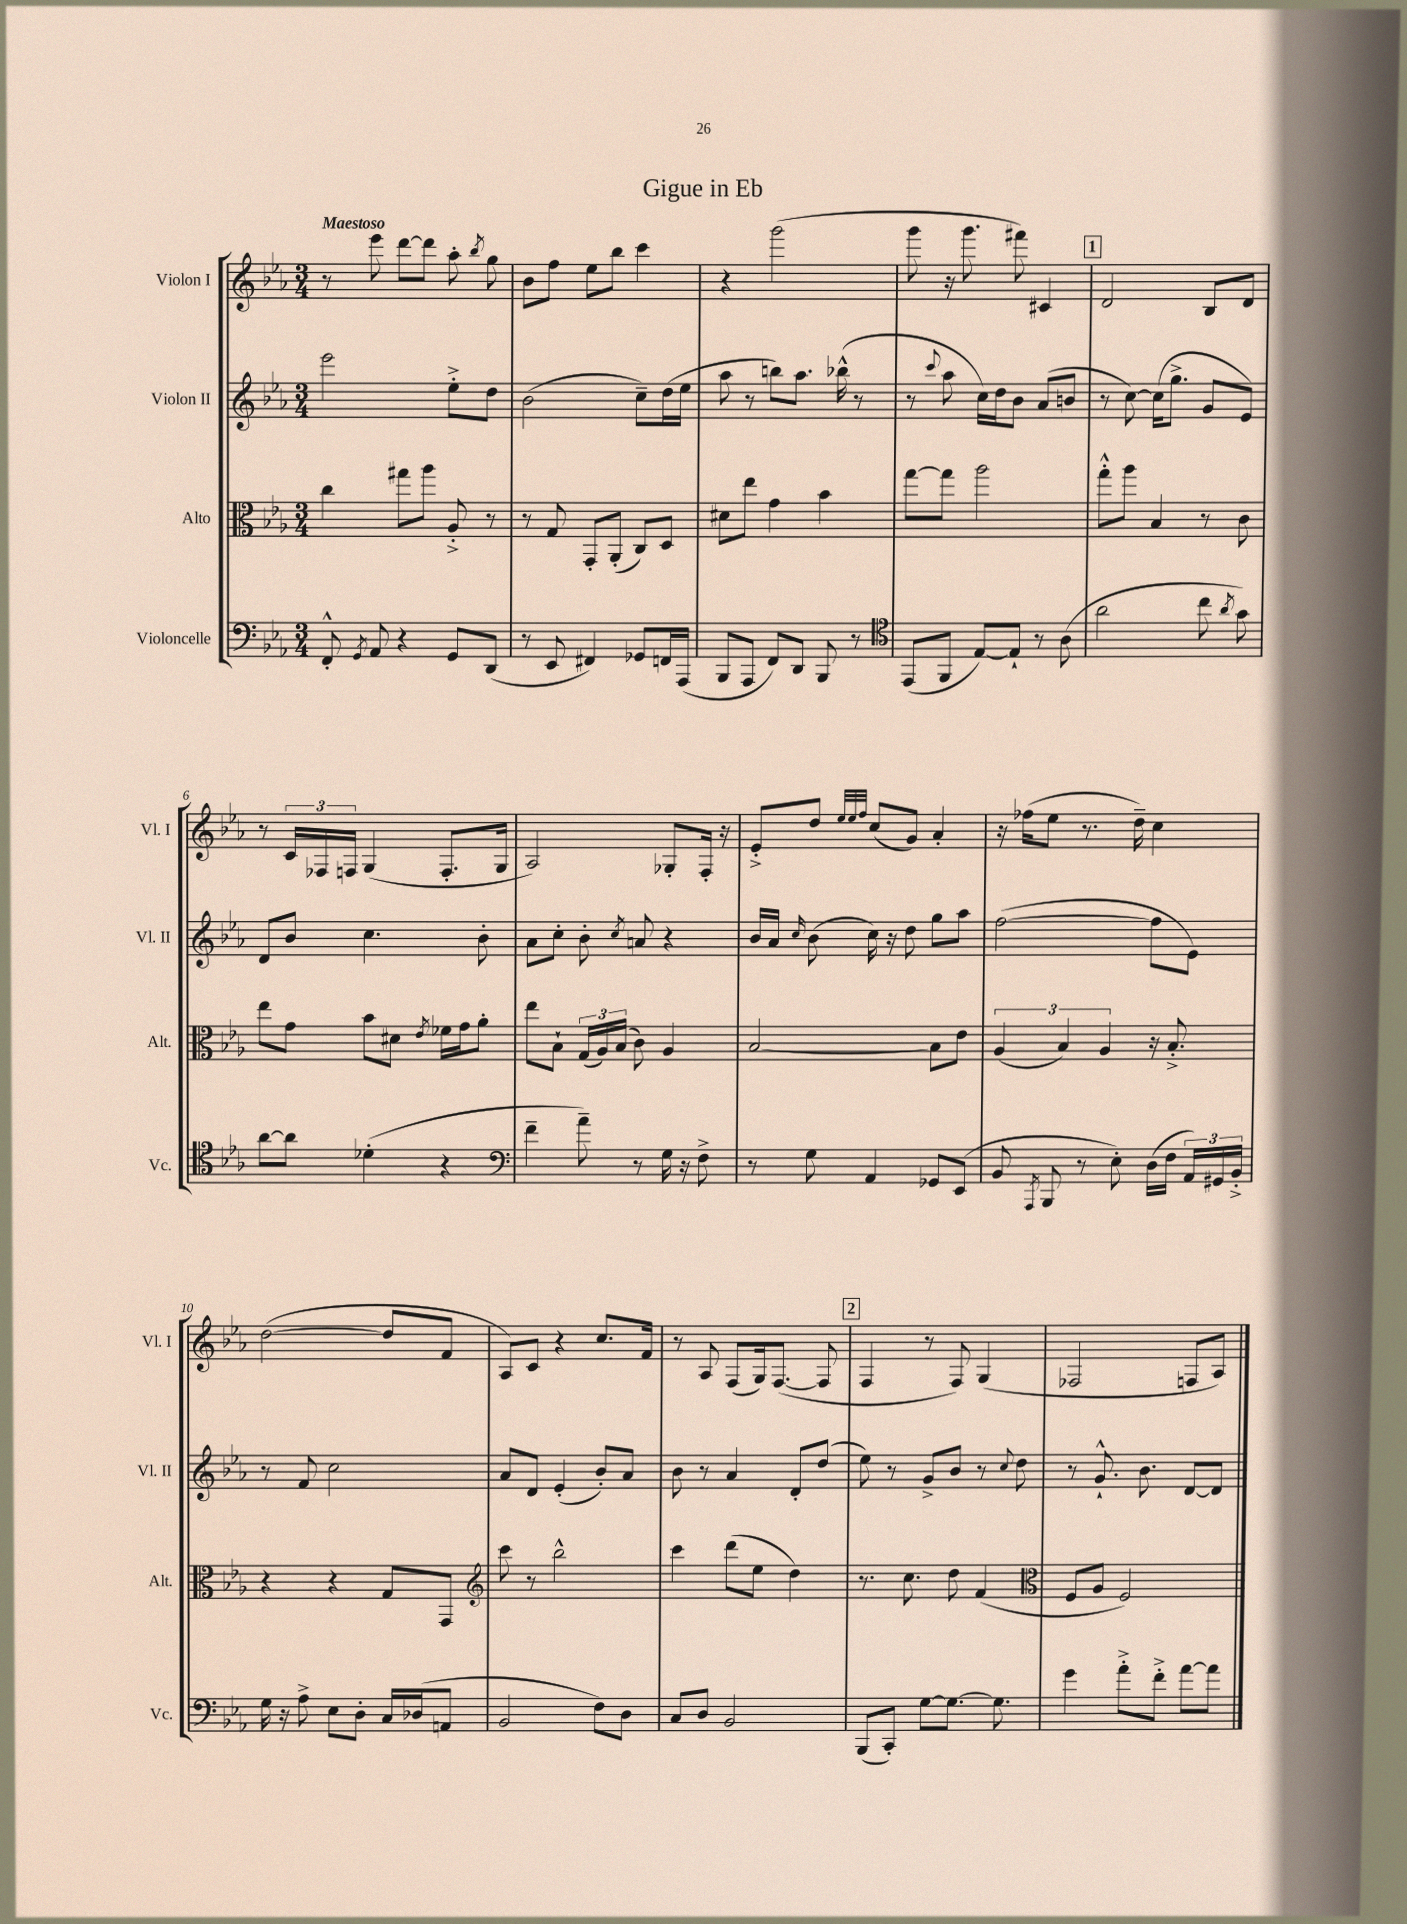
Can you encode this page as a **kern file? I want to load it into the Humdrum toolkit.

**kern	**kern	**kern	**kern
*staff4	*staff3	*staff2	*staff1
*clefF4	*clefC3	*clefG2	*clefG2
*k[b-e-a-]	*k[b-e-a-]	*k[b-e-a-]	*k[b-e-a-]
*M3/4	*M3/4	*M3/4	*M3/4
8FF'^^/	4cc\	2eee-\	8r
8qGG/	.	.	.
8AA-/	.	.	8eee-\
4r	8gg#\L	.	[8ddd\L
.	8aa-\J	.	8ddd\]J
8GG/L	8A-'^/	8ee-'^\L	8aa-'\
.	.	.	8qbb-/
(8DD/J	8r	8dd\J	8gg\
=	=	=	=
8r	8r	(2b-\	8b-\L
8EE-/	8G/	.	8ff\J
4FF#/)	8GG'/L	.	8ee-\L
.	(8AA-'/J	.	8bb-\J
8GG-/L	8C/L)	8cc~\L)	4ccc\
16FF/L	8D/J	(16dd\L	.
(16AAA-/JJ	.	16ee-\JJ	.
=	=	=	=
8BBB-/L	8d#\L	8aa-\	4r
8AAA-/J	8ee-\J	8r	.
8FF/L)	4g\	8bb\L)	(2ggg\
8DD/J	.	8.aa-\J	.
8BBB-/	4b-\	.	.
.	.	(16bb-^^\	.
8r	.	8r	.
=	=	=	=
*clefC4	*	*	*
(8EE-/L	[8gg\L	8r	8ggg\
.	.	8qqccc/	.
8FF/J	8gg\]J	8aa-\	16r
.	.	.	8.ggg\
[8E-/L)	2aa-\	16cc\LL)	.
.	.	16dd\J	.
8E-`/]J	.	8b-\J	8fff#\)
8r	.	(8a-/L	4c#/
(8A-\	.	8b/J	.
=	=	=	=
2a-\	8gg'^^\L	8r	2d/
.	8aa-\J	[8cc\)	.
.	4B-/	(16cc\]LK	.
.	.	8.gg^\J	.
8cc\	8r	8g/L	8B-/L
8qa-/	.	.	.
8g\)	8c\	8e-/J)	8d/J
=	=	=	=
[8a-\L	8ee-\L	8d/L	8r
8a-\]J	8g\J	8b-/J	24c/LL
.	.	.	24F-/
.	.	.	24F/JJ
(4d-'\	8b-\L	4.cc\	(4G/
.	8d#\J	.	.
.	8qe-/	.	.
4r	16f-\LL	.	8.F'/L
.	16g\J	.	.
.	8a-'\J	8b-'\	.
.	.	.	16G/Jk
=	=	=	=
*clefF4	*	*	*
4f~\	8ee-\L	8a-\L	2A-/)
.	8B-`\J	8cc'\J	.
8a-~\)	(24G/LL	8b-'\	.
.	24A-/)	.	.
.	(24B-/JJ	.	.
.	.	8qcc/	.
8r	8c\)	8a/	.
16G\	4A-/	4r	8G-'/L
16r	.	.	.
8F^\	.	.	16F'/Jk
.	.	.	16r
=	=	=	=
8r	[2B-/	16b-/LL	8e-'^/L
.	.	16a-/JJ	.
.	.	16qqcc/	.
8G\	.	(8b-\	8dd/J
.	.	.	32qqee-/LLL
.	.	.	32qqee-/
.	.	.	32qqff/JJJ
4AA-/	.	16cc\)	(8cc/L
.	.	16r	.
.	.	8dd\	8g/J)
8GG-/L	8B-\]L	8gg\L	4a-'/
(8EE-/J	8e-\J	8aa-\J	.
=	=	=	=
8BB-/	(6A-/	([2ff\	16r
.	.	.	(16ff-\LK
8qAAA-/	.	.	.
8BBB-/	.	.	8ee-\J
.	6B-/)	.	.
8r	.	.	8.r
.	6A-/	.	.
8E-'\)	.	.	.
.	.	.	16dd~\)
(16D\LL	16r	8ff\]L	4cc\
16F\JJ	8.B-'^/	.	.
24AA-/LL)	.	8e-\J)	.
24GG#/	.	.	.
24BB-'^/JJ	.	.	.
=	=	=	=
16G\	4r	8r	([2dd\
16r	.	.	.
8A-^\	.	8f/	.
8E-\L	4r	2cc\	.
8D'\J	.	.	.
16C/LL	8G/L	.	8dd/]L
(16D-/J	.	.	.
8AA/J	8GG/J	.	8f/J
=	=	=	=
*	*clefG2	*	*
2BB-/	8ccc\	8a-/L	8A-/L)
.	8r	8d/J	8c/J
.	2bb-^^\	(4e-'/	4r
8F\L)	.	8b-'/L)	8.cc/L
8D\J	.	8a-/J	.
.	.	.	16f/Jk
=	=	=	=
8C/L	4ccc\	8b-\	8r
8D/J	.	8r	8A-/
2BB-/	(8ddd\L	4a-/	(8F/L
.	8ee-\J	.	16G/k)
.	.	.	([8.F/J
.	4dd\)	8d'/L	.
.	.	(8dd/J	8F/]
=	=	=	=
(8BBB-/L	8.r	8ee-\)	4F/
8CC'/J)	.	8r	.
.	8.cc\	.	.
[8G\L	.	8g^/L	8r
8.G\_J	8dd\	8b-/J	8F/)
.	(4f/	8r	(4G/
8.G\]	.	.	.
.	.	8qqcc/	.
.	.	8dd\	.
=	=	=	=
*	*clefC3	*	*
4g\	8F/L	8r	2F-/
.	8A-/J	8.g`^^/	.
8a-'^\L	2F/)	.	.
.	.	8.b-\	.
8f'^\J	.	.	.
[8a-\L	.	[8d/L	8F/L
8a-\]J	.	8d/]J	8A-/J)
==	==	==	==
*-	*-	*-	*-
